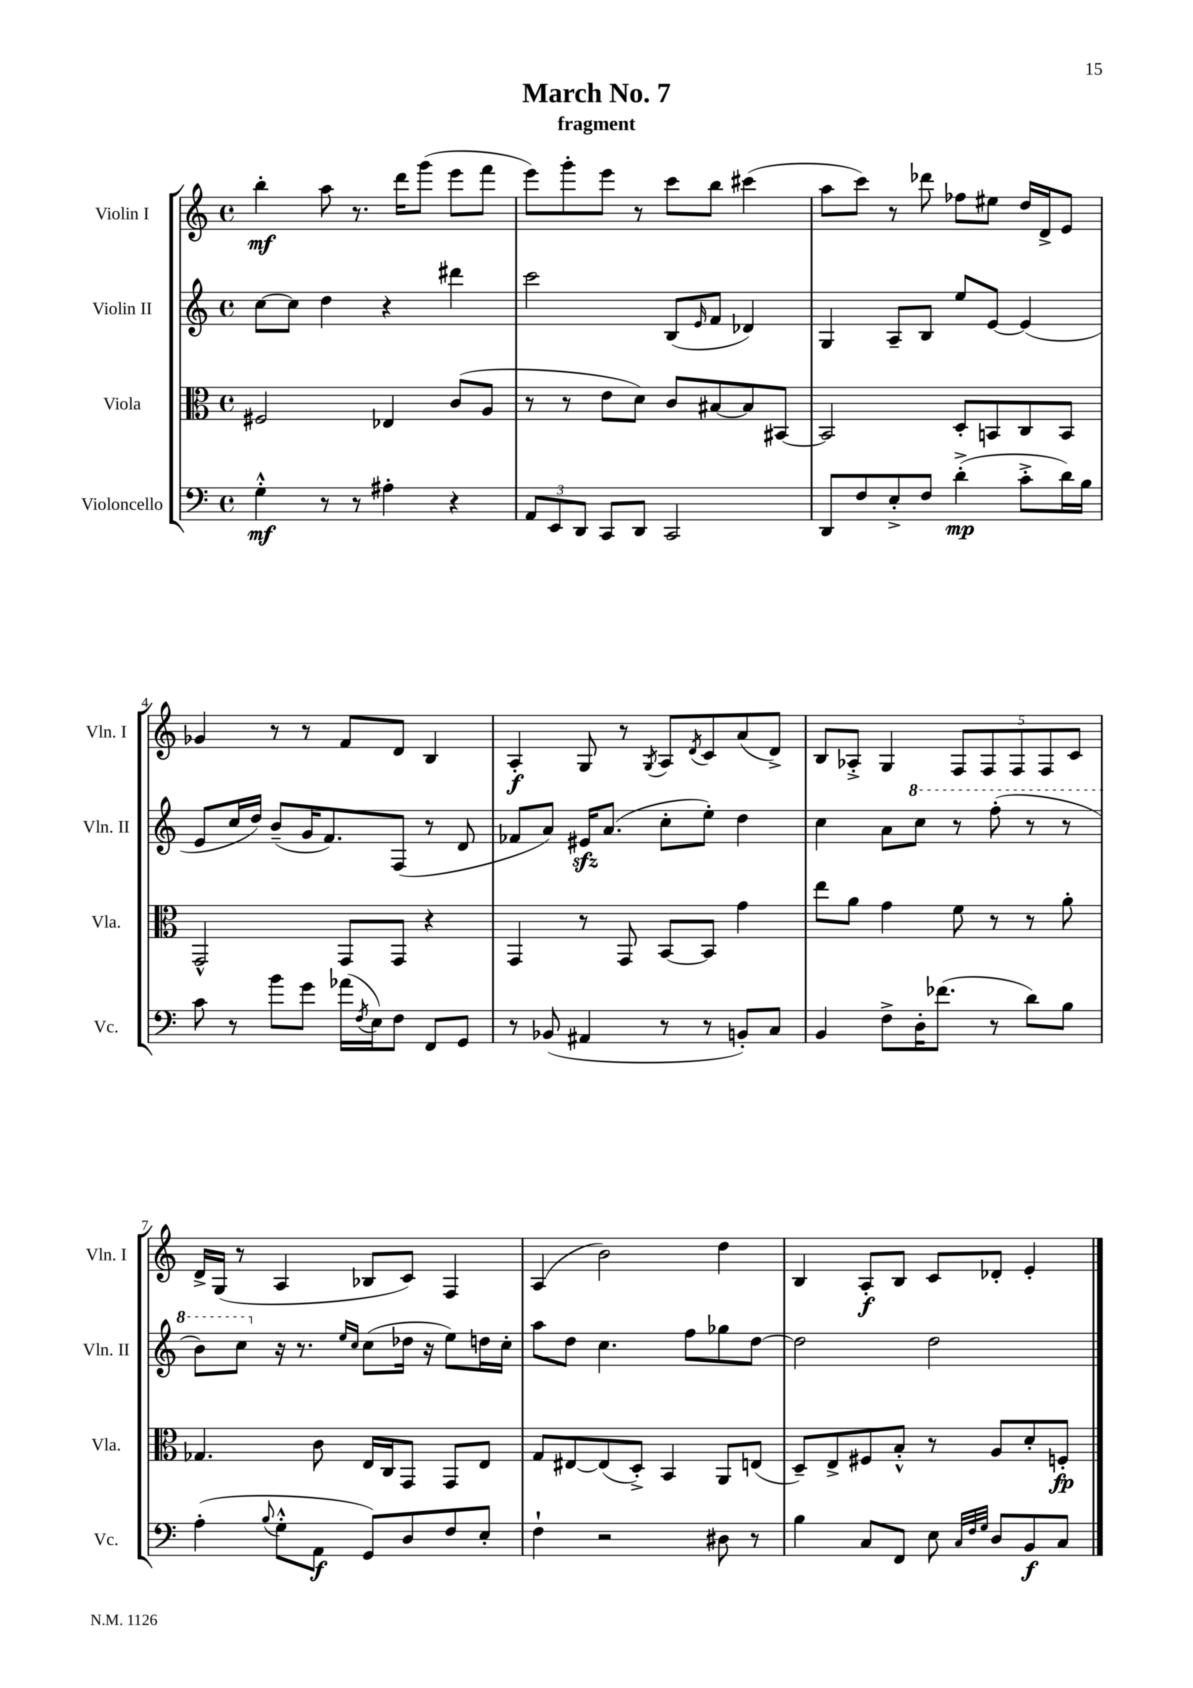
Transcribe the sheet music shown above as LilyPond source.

\header { title = "March No. 7" subtitle = "fragment" }
<<
\new StaffGroup <<
\new Staff = "s0" \with { instrumentName = "Violin I" shortInstrumentName = "Vln. I" } {
    \clef treble \key c \major \defaultTimeSignature \time 4/4
    b''4-.\mf a''8 r8. d'''16 g'''8( e'''8 f'''8 |
    e'''8) g'''8-. e'''8 r8 c'''8 b''8 cis'''4( |
    a''8 c'''8) r8 des'''8 fes''8 eis''8 d''16 d'16-> e'8 |
    ges'4 r8 r8 f'8 d'8 b4 |
    a4-.\f g8 r8 \acciaccatura { g8 } a8 \acciaccatura { d'8 } c'8 a'8( d'8->) |
    b8 aes8-.-> g4 \tuplet 5/4 { f8 f8 f8 f8 c'8 } |
    d'16-> g16( r8 a4 bes8 c'8) f4 |
    a4( b'2) d''4 |
    b4 a8-.\f b8 c'8 des'8-. e'4-. \bar "|." |
}
\new Staff = "s1" \with { instrumentName = "Violin II" shortInstrumentName = "Vln. II" } {
    \clef treble \key c \major \defaultTimeSignature \time 4/4
    c''8~ c''8 d''4 r4 dis'''4 |
    c'''2 b8( \grace { e'16 } f'8 des'4) |
    g4 a8-- b8 e''8 e'8~ e'4( |
    e'8 c''16 d''16) b'8--( g'16 f'8.) f8( r8 d'8 |
    fes'8 a'8) eis'16\sfz a'8.( c''8-. e''8-.) d''4 |
    c''4 a'8 \ottava #1 c'''8 r8 f'''8-.( r8 r8 |
    b''8) c'''8 \ottava #0 r16 r8. \grace { e''16 c''16 } c''8( des''16 r16 e''8) d''16 c''16-. |
    a''8 d''8 c''4. f''8 ges''8 d''8~ |
    d''2 d''2 \bar "|." |
}
\new Staff = "s2" \with { instrumentName = "Viola" shortInstrumentName = "Vla." } {
    \clef alto \key c \major \defaultTimeSignature \time 4/4
    fis2 ees4 c'8( a8 |
    r8 r8 e'8 d'8) c'8 bis8~ bis8 bis,8~ |
    bis,2 d8-. b,8 c8 b,8 |
    g,2-^ g,8 g,8 r4 |
    g,4 r8 g,8 b,8~ b,8 g'4 |
    e''8 a'8 g'4 f'8 r8 r8 a'8-. |
    ges4. c'8 e16 c16 g,8 g,8 e8 |
    g8 eis8~ eis8( d8-.->) b,4 a,8 e8( |
    d8--) e8-> fis8 b8-.-^ r8 a8 d'8-. f8-.\fp \bar "|." |
}
\new Staff = "s3" \with { instrumentName = "Violoncello" shortInstrumentName = "Vc." } {
    \clef bass \key c \major \defaultTimeSignature \time 4/4
    g4-.-^\mf r8 r8 ais4-. r4 |
    \tuplet 3/2 { a,8 e,8 d,8 } c,8 d,8 c,2 |
    d,8 f8 e8-.-> f8 d'4-.->\mp( c'8-.-> d'16) b16 |
    c'8 r8 b'8 g'8 aes'16( \acciaccatura { f8 } e16) f8 f,8 g,8 |
    r8 bes,8( ais,4 r8 r8 b,8-.) c8 |
    b,4 f8-> d16-. fes'8.( r8 d'8) b8 |
    a4-.( \appoggiatura { b8 } g8-.-^ a,8\f g,8) d8 f8 e8-. |
    f4-! r2 dis8 r8 |
    b4 c8 f,8 e8 \grace { c32 f32 g32 } d8 b,8\f c8 \bar "|." |
}
>>
>>
